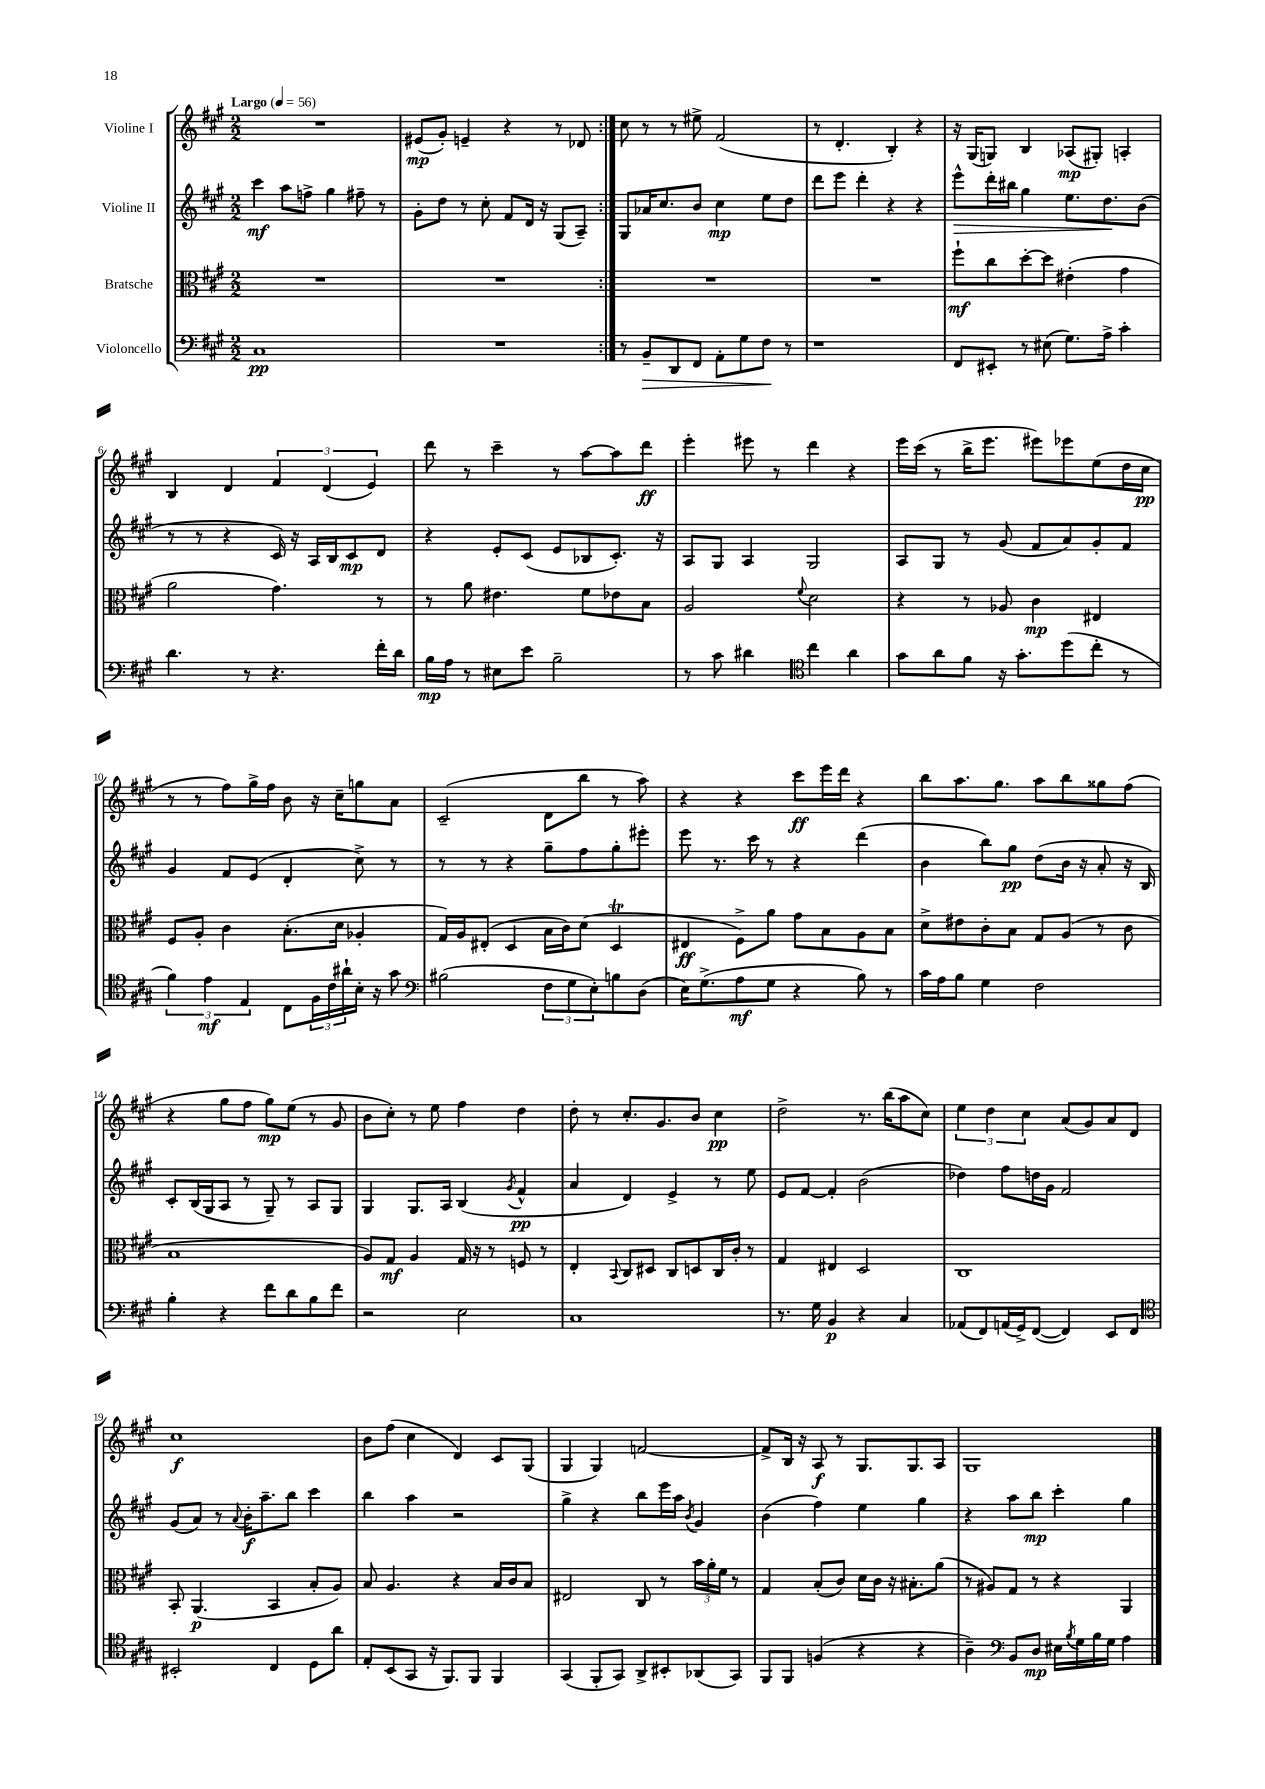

**kern	**kern	**kern	**kern
*staff4	*staff3	*staff2	*staff1
*clefF4	*clefC3	*clefG2	*clefG2
*k[f#c#g#]	*k[f#c#g#]	*k[f#c#g#]	*k[f#c#g#]
*M2/2	*M2/2	*M2/2	*M2/2
*MM56	*MM56	*MM56	*MM56
1C#	1r	4ccc#	1r
.	.	8aa	.
.	.	8ff^	.
.	.	4gg#	.
.	.	8ff#~	.
.	.	8r	.
=	=	=	=
1r	1r	8g#'	(8e#
.	.	8dd	8g#')
.	.	8r	4e~
.	.	8cc#'	.
.	.	8f#	4r
.	.	16d	.
.	.	16r	.
.	.	(8G#	8r
.	.	8A~)	8d-
=:|!	=:|!	=:|!	=:|!
8r	1r	8G#	8cc#
8BB~	.	16a-	8r
.	.	8.cc#	.
8DD	.	.	8r
8FF#	.	8b	8ee#^
8AA'	.	4cc#	(2f#
8G#	.	.	.
8F#	.	8ee	.
8r	.	8dd	.
=	=	=	=
1r	1r	8ddd	8r
.	.	8eee	4.d'
.	.	4ddd'	.
.	.	4r	4B')
.	.	4r	4r
=	=	=	=
8FF#	8ff#`	8eee^^	16r
.	.	.	(16G#
8EE#'	8cc#	16ddd'	8G)
.	.	16bb#	.
8r	[8dd'	4gg#	4B
(8E#	8dd]	.	.
8.G#)	(4e#'	8.ee	(8A-
.	.	.	8G#')
16A^	.	8.dd	.
4c#'	4g#	.	4A'
.	.	(8b	.
=	=	=	=
4.d	2a	8r	4B
.	.	8r	.
.	.	4r	4d
8r	.	.	.
4.r	4.g#)	16c#)	6f#
.	.	16r	.
.	.	16A	.
.	.	.	(6d
.	.	16B	.
.	.	8c#	.
.	.	.	6e)
16f#'	8r	8d	.
16d	.	.	.
=	=	=	=
16B	8r	4r	8ddd
16A	.	.	.
8r	8a	.	8r
8E#	4.e#	8e'	4ccc#~
8e	.	(8c#	.
2B~	.	8e	8r
.	8f#	8B-	[8aa
.	8e-	8.c#')	8aa]
.	8B	.	8ddd
.	.	16r	.
=	=	=	=
8r	2A	8A	4eee'
8c#	.	8G#	.
4d#	.	4A	8eee#
.	.	.	8r
*clefC4	*	*	*
.	8qqf#	.	.
4cc#	2d	2G#	4ddd
4a	.	.	4r
=	=	=	=
8g#	4r	8A	16eee
.	.	.	(16ccc#
8a	.	8G#	8r
8f#	8r	8r	16bb^
.	.	.	8.eee
16r	8A-	(8g#	.
8.g#'	.	.	.
.	4c#	8f#	8eee#)
(8dd	.	8a)	8eee-
8cc#'	4E#	8g#'	(8ee
8r	.	8f#	16dd
.	.	.	16cc#
=	=	=	=
6f#)	8F#	4g#	8r
.	8A'	.	8r
6e	.	.	.
.	4c#	8f#	8ff#)
6E	.	.	.
.	.	(8e	16gg#^
.	.	.	16ff#
8C#	(8.B'	4d'	8b
24F#	.	.	16r
24c#	.	.	.
.	16d	.	16cc#~
24a#`	.	.	.
16B'	4A-'	8cc#^)	8gg
16r	.	.	.
8g#	.	8r	8a
=	=	=	=
*clefF4	*	*	*
(2B#	16G#)	8r	(2c#~
.	16A	.	.
.	(8E#'	8r	.
.	4D	4r	.
12F#	16B	8gg#~	8d
.	16c#)	.	.
12G#	.	.	.
.	(8d	8ff#	8bb
12E')	.	.	.
8B	4D	8gg#'	8r
(8D	.	8eee#'	8aa)
=	=	=	=
16E)	4E#	8eee	4r
(8.G#^	.	.	.
.	.	8.r	.
8A	8F#^)	.	4r
.	.	16ccc#	.
8G#	8a	8r	.
4r	8g#	4r	8ccc#
.	8B	.	16eee
.	.	.	16ddd
8B)	8A	(4ddd	4r
8r	8B	.	.
=	=	=	=
16c#	8d^	4b	8bb
16A	.	.	.
8B	8e#	.	8.aa
4G#	8c#'	8bb)	.
.	.	.	8.gg#
.	8B	8gg#	.
2F#	8G#	(8dd	8aa
.	(8A	16b	8bb
.	.	16r	.
.	8r	8a'	8gg##
.	8c#	16r	(8ff#
.	.	16B)	.
=	=	=	=
4B'	1B	8c#'	4r
.	.	(16B	.
.	.	16G#	.
4r	.	8A	8gg#
.	.	8r	8ff#
8f#	.	8G#~)	8gg#)
8d	.	8r	(8ee
8B	.	8A	8r
8f#	.	8G#	8g#
=	=	=	=
2r	8A)	4G#	8b
.	8G#	.	8cc#')
.	4A	8.G#	8r
.	.	.	8ee
.	.	16A	.
2E	16G#	(4B	4ff#
.	16r	.	.
.	8r	.	.
.	.	8qg#	.
.	8F	4f#^^	4dd
.	8r	.	.
=	=	=	=
1C#	4E'	4a	8dd'
.	.	.	8r
.	8qqBB	.	.
.	8C#	4d)	8.cc#'
.	8D#	.	.
.	.	.	8.g#
.	8C#	4e^	.
.	8D	.	8b
.	16C#	8r	4cc#
.	16c#'	.	.
.	8r	8ee	.
=	=	=	=
8.r	4G#	8e	2dd^
.	.	[8f#	.
16G#	.	.	.
4BB	4E#	4f#']	.
4r	2D	(2b	8.r
.	.	.	(16bb
4C#	.	.	8aa
.	.	.	8cc#)
=	=	=	=
(8AA-	1C#	4dd-)	6ee
8FF#)	.	.	.
.	.	.	6dd
(16AA	.	8ff#	.
16GG#^)	.	.	.
.	.	.	6cc#
([8FF#	.	16dd	.
.	.	16g#	.
4FF#])	.	2f#	(8a
.	.	.	8g#)
8EE	.	.	8a
8FF#	.	.	8d
=	=	=	=
*clefC4	*	*	*
2BB#'	8BB'	(8g#	1cc#
.	(4.AA	8a)	.
.	.	8r	.
.	.	8qqa	.
.	.	16b'	.
.	.	8.aa~	.
4C#	4BB	.	.
.	.	8bb	.
8D	8B'	4ccc#	.
8a	8A)	.	.
=	=	=	=
8E'	8B	4bb	8b
(8BB	4.A	.	(8ff#
8GG#	.	4aa	4cc#
16r	.	.	.
8.FF#)	.	.	.
.	4r	2r	4d)
8FF#	.	.	.
4FF#	16B	.	8c#
.	16c#	.	.
.	8B	.	(8G#
=	=	=	=
(4GG#	2E#	4gg#^	4G#
8FF#'	.	4r	4G#)
8GG#)	.	.	.
8AA^	8C#	8bb	[2f
8BB#'	8r	16eee	.
.	.	16aa	.
.	.	8qb	.
(8AA-	24b	4g#	.
.	24a'	.	.
.	24f#	.	.
8GG#)	8r	.	.
=	=	=	=
8FF#	4G#	(4b	8f^]
8FF#	.	.	16B
.	.	.	16r
(4F	(8B'	4ff#)	8A
.	8c#)	.	8r
4r	16d	4ee	8.G#
.	16c#	.	.
.	16r	.	.
.	8.B#'	.	8.G#
4r	.	4gg#	.
.	(8a	.	8A
=	=	=	=
4A~)	8r	4r	1G#
.	8A#)	.	.
*clefF4	*	*	*
8BB	8G#	8aa	.
8D	8r	8bb	.
16E#	4r	4ccc#'	.
8qB	.	.	.
16G#	.	.	.
16B	.	.	.
16G#	.	.	.
4A	4AA	4gg#	.
==	==	==	==
*-	*-	*-	*-
